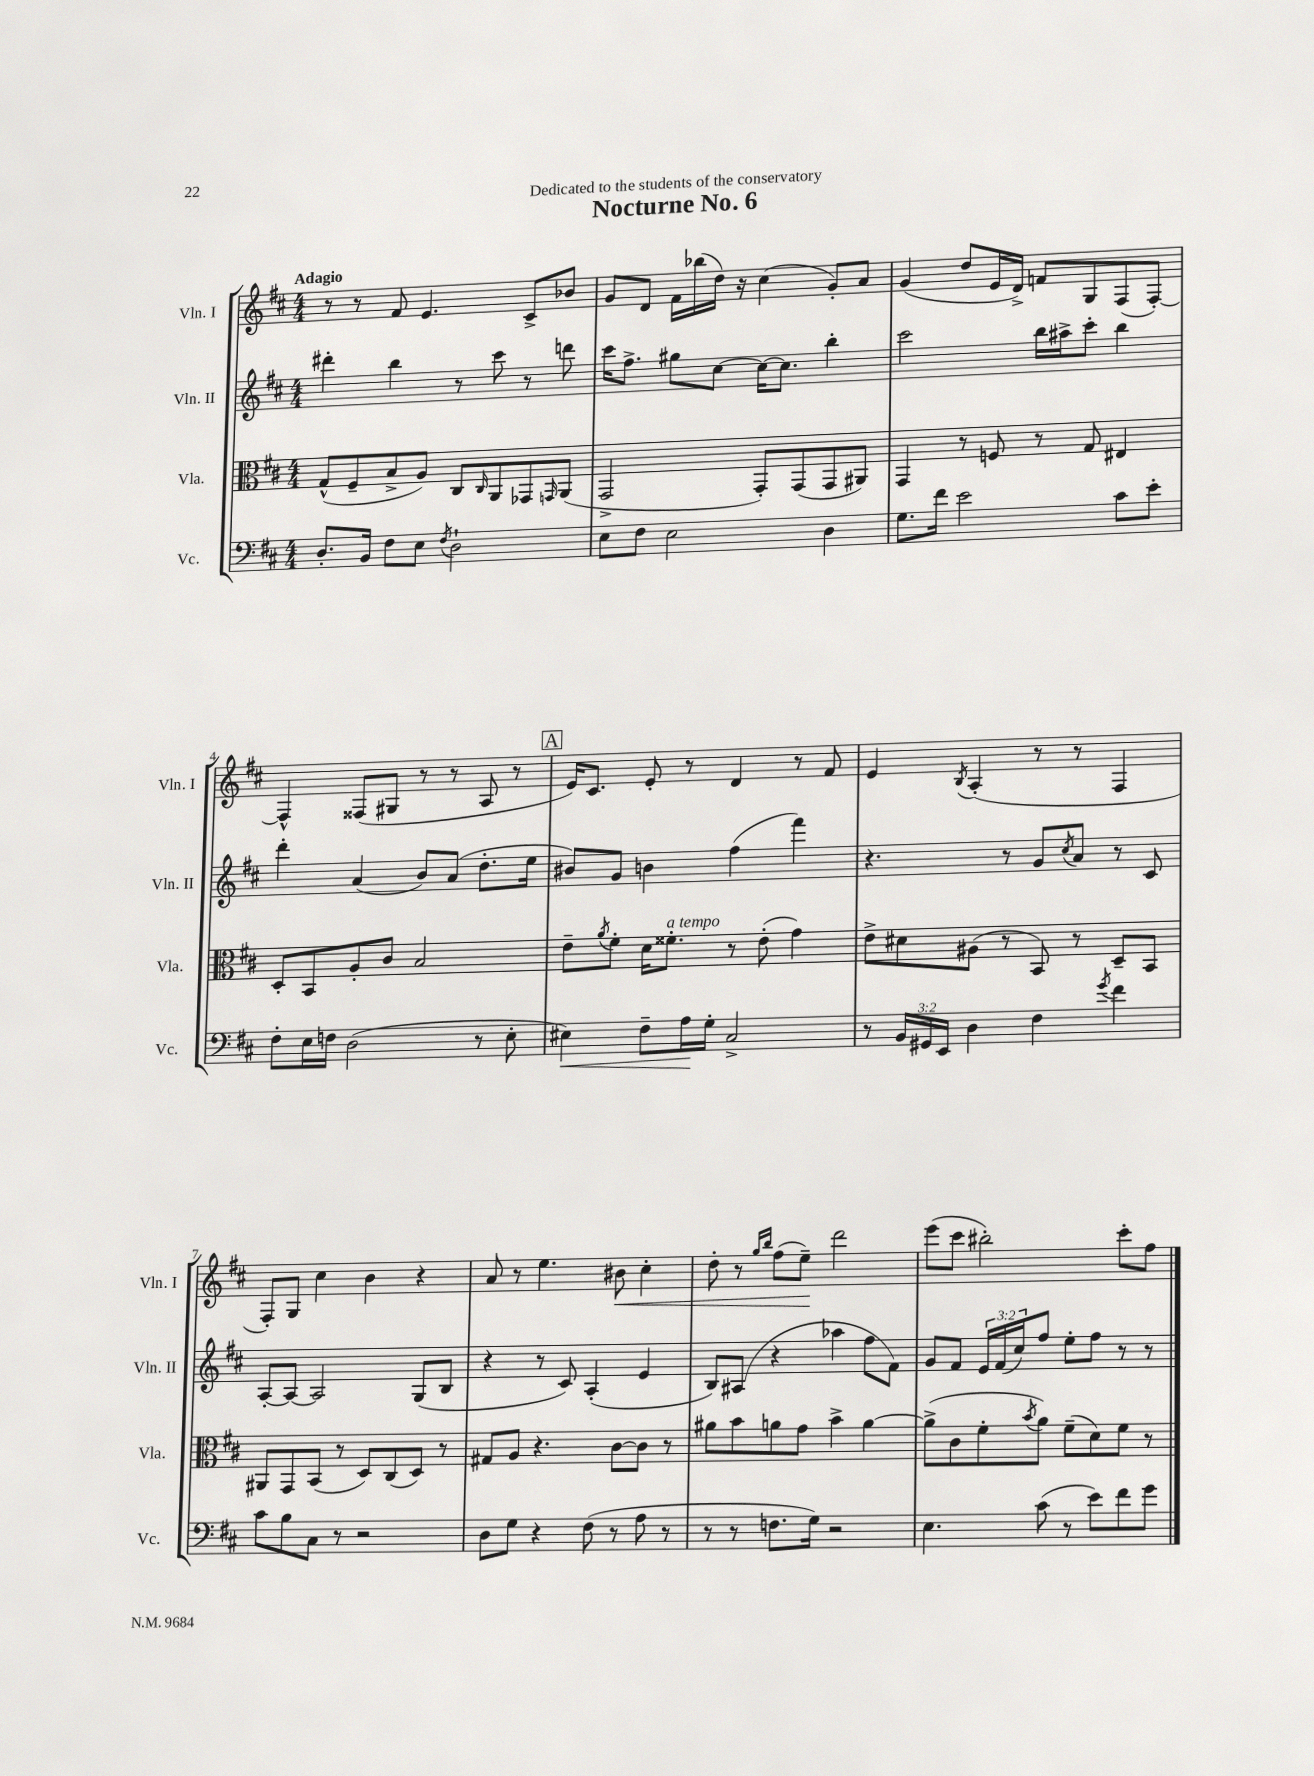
\header { title = "Nocturne No. 6" dedication = "Dedicated to the students of the conservatory" }
<<
\new StaffGroup <<
\new Staff = "s0" \with { instrumentName = "Vln. I" shortInstrumentName = "Vln. I" } {
    \clef treble \key d \major \numericTimeSignature \time 4/4 \tempo "Adagio"
    r8 r8 fis'8 e'4. cis'8-> bes'8 |
    g'8 d'8 fis'16 bes''16( d''16) r16 cis''4( g'8-.) a'8 |
    g'4( d''8 e'16 d'16->) f'8 g8 fis8( fis8~-.) |
    fis4-^ fisis8( gis8 r8 r8 a8 r8 |
    \mark \markup { \box "A" } e'16) cis'8. e'8-. r8 d'4 r8 fis'8 |
    e'4 \acciaccatura { b8 } a4-.( r8 r8 fis4 |
    fis8-.) g8 cis''4 b'4 r4 |
    a'8 r8 e''4. bis'8\< cis''4-. |
    d''8-. r8 \grace { g''16 b''16 } fis''8( e''8--\!) d'''2 |
    e'''8( cis'''8 bis''2-.) cis'''8-. fis''8 \bar "|." |
}
\new Staff = "s1" \with { instrumentName = "Vln. II" shortInstrumentName = "Vln. II" } {
    \clef treble \key d \major \numericTimeSignature \time 4/4 \override Staff.TupletNumber.text = #tuplet-number::calc-fraction-text
    dis'''4-. b''4 r8 cis'''8 r8 d'''8 |
    cis'''16 fis''8.-> gis''8 cis''8~ cis''16~ cis''8. b''4-. |
    cis'''2 b''16 ais''16-> cis'''8-. b''4 |
    d'''4-. a'4( b'8) a'8( d''8.-. e''16 |
    \mark \markup { \box "A" } bis'8) g'8 b'4 fis''4( fis'''4) |
    r4. r8 g'8 \acciaccatura { cis''8 } a'8 r8 cis'8 |
    a8~-. a8~ a2 g8( b8 |
    r4 r8 cis'8) a4-.( e'4 |
    b8) ais8( r4 aes''4 fis''8 fis'8) |
    g'8 fis'8 \tuplet 3/2 { e'16 fis'16( cis''16) } fis''8 e''8-. fis''8 r8 r8 \bar "|." |
}
\new Staff = "s2" \with { instrumentName = "Vla." shortInstrumentName = "Vla." } {
    \clef alto \key d \major \numericTimeSignature \time 4/4
    g8-^( fis8-- b8-> a8) cis8 \grace { cis16 } a,8 ges,8 \grace { g,16 } a,8( |
    g,2-> g,8-.) g,8( g,8 ais,8) |
    g,4 r8 f8 r8 g8 eis4 |
    d8-. b,8 a8-. cis'8 b2 |
    \mark \markup { \box "A" } e'8-- \acciaccatura { a'8 } fis'8-. d'16 fisis'8.-.^\markup { \italic "a tempo" } r8 e'8-.( g'4) |
    e'8-> dis'8 ais8( r8 b,8) r8 d8-- b,8 |
    ais,8 g,8 b,8( r8 d8) cis8( d8) r8 |
    gis8 a8 r4. cis'8~ cis'8 r8 |
    ais'8 b'8 a'8 g'8 b'4-> a'4~ |
    a'8->( cis'8 fis'8-. \acciaccatura { b'8 } a'8) fis'8--( d'8) fis'8 r8 \bar "|." |
}
\new Staff = "s3" \with { instrumentName = "Vc." shortInstrumentName = "Vc." } {
    \clef bass \key d \major \numericTimeSignature \time 4/4 \override Staff.TupletNumber.text = #tuplet-number::calc-fraction-text
    d8.-. b,16 fis8 e8 \acciaccatura { fis8 } d2-! |
    e8 fis8 e2 d4 |
    g8. fis'16 e'2 cis'8 e'8-. |
    fis8-. e16 f16 d2( r8 e8-. |
    \mark \markup { \box "A" } eis4\<) fis8-- a16\! g16-. cis2-> |
    r8 \tuplet 3/2 { b,16 gis,16 e,16 } d4 fis4 \acciaccatura { g'8 } fis'4 |
    cis'8 b8 cis8 r8 r2 |
    d8 g8 r4 fis8( r8 a8 r8 |
    r8 r8 f8. g16) r2 |
    e4. cis'8( r8 e'8) fis'8 g'8 \bar "|." |
}
>>
>>
